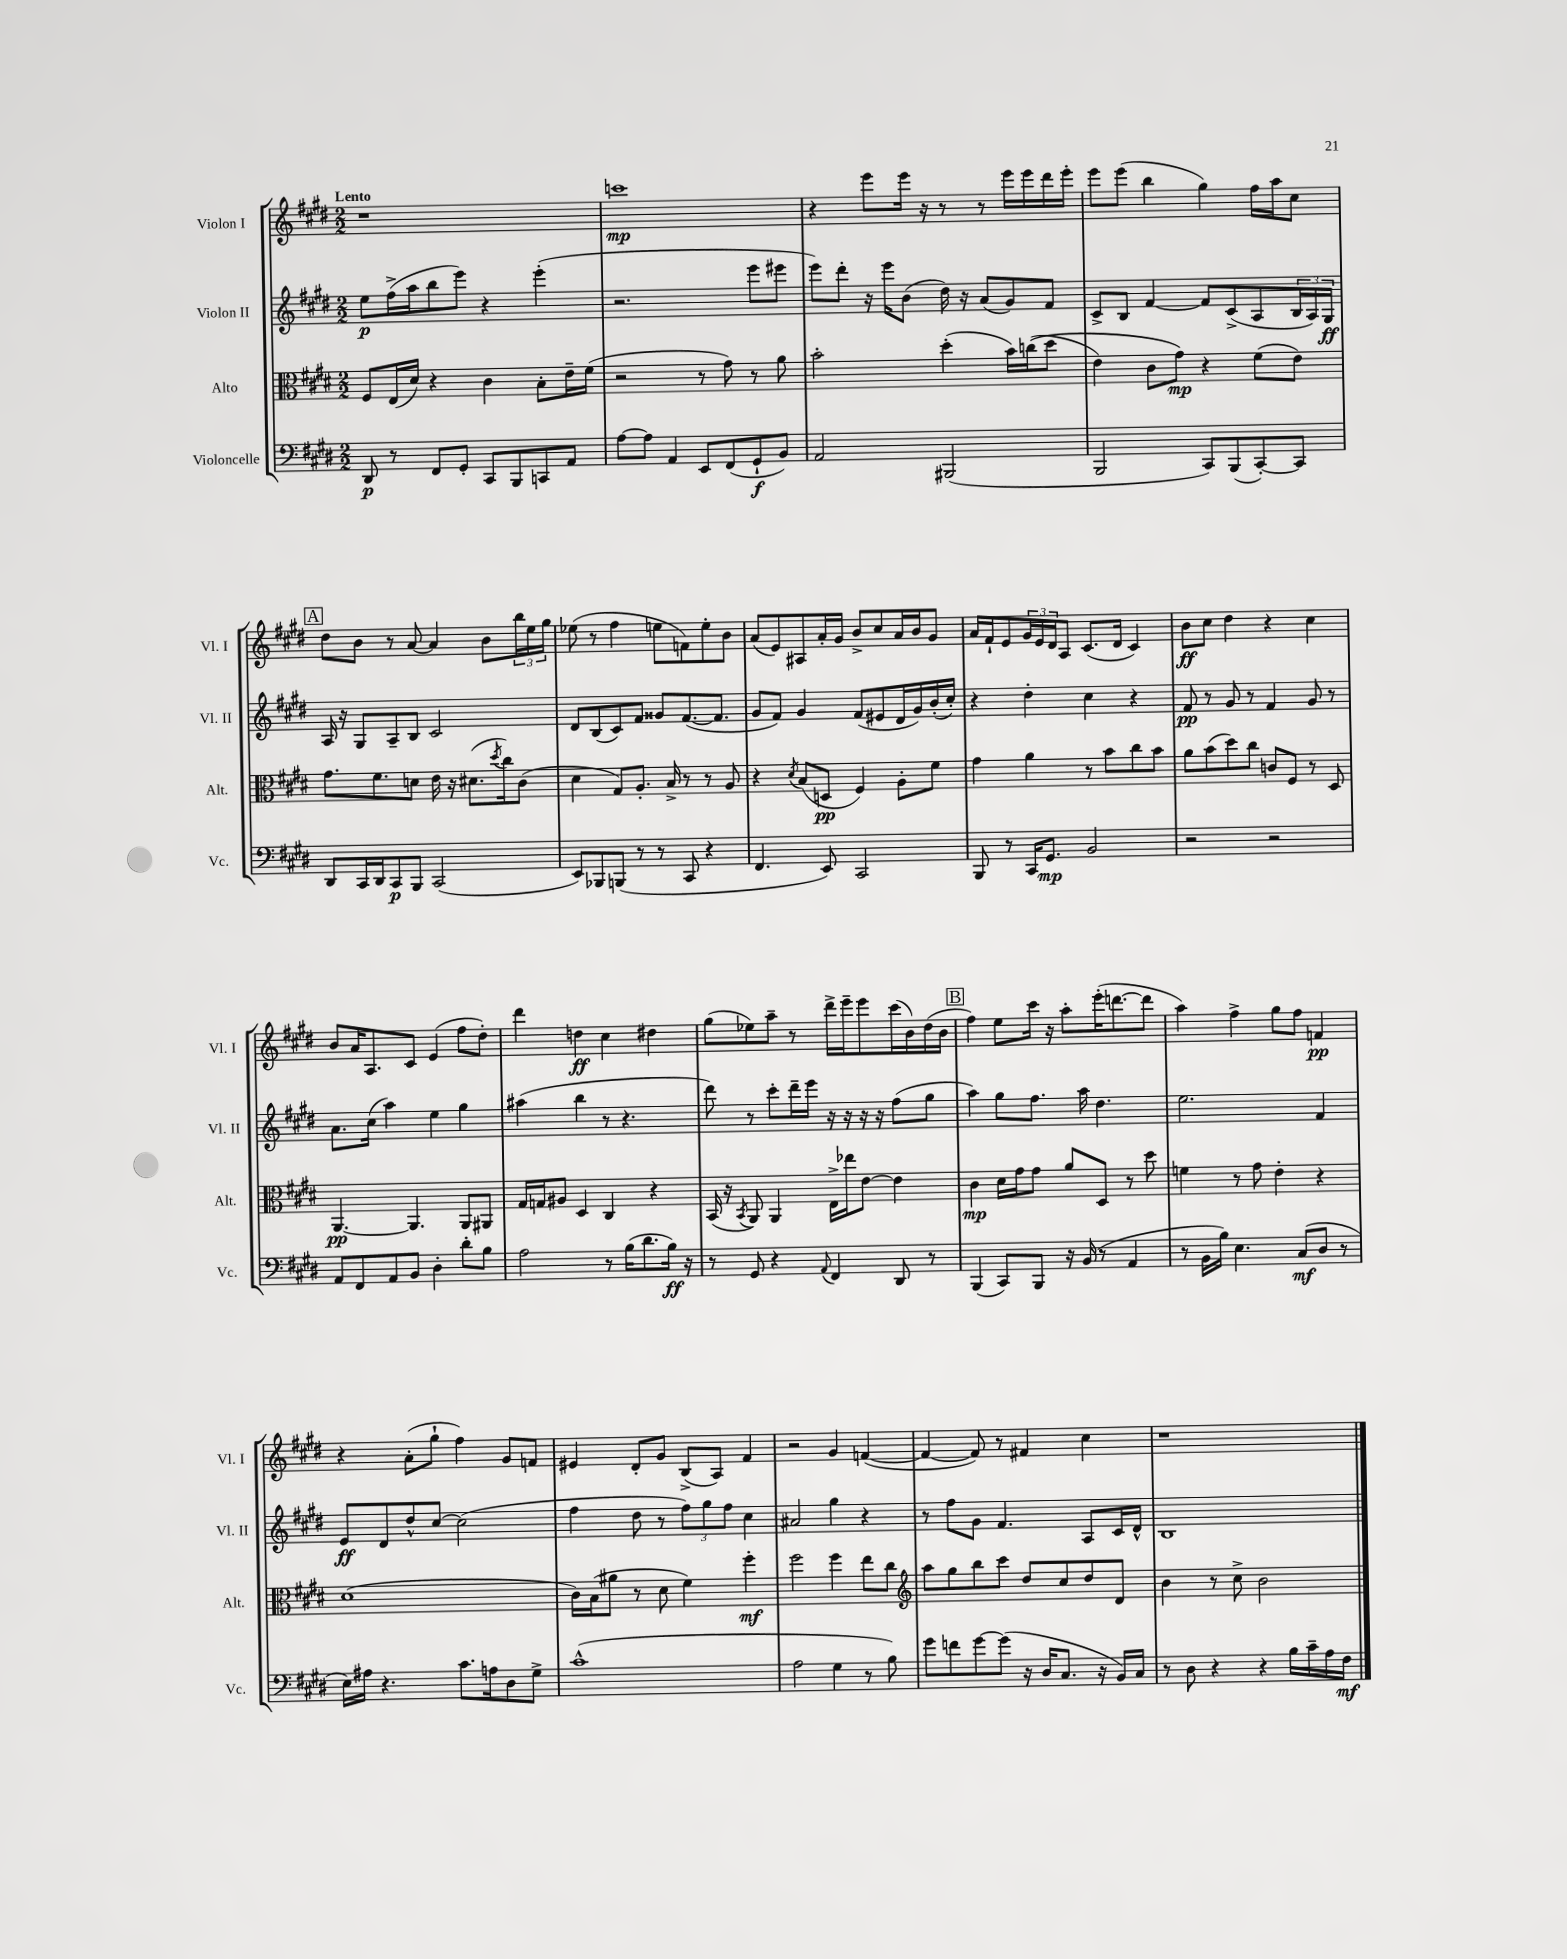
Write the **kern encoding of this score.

**kern	**kern	**kern	**kern
*staff4	*staff3	*staff2	*staff1
*clefF4	*clefC3	*clefG2	*clefG2
*k[f#c#g#d#]	*k[f#c#g#d#]	*k[f#c#g#d#]	*k[f#c#g#d#]
*M2/2	*M2/2	*M2/2	*M2/2
8DD#	8F#	8ee	1r
8r	(16E	(16ff#^	.
.	16d#)	16aa	.
8FF#	4r	8bb	.
8GG#'	.	8eee)	.
8CC#	4c#	4r	.
8BBB	.	.	.
8CC	8B'	(4eee'	.
8AA	16e~	.	.
.	(16f#	.	.
=	=	=	=
[8A	2r	2.r	1ccc
8A]	.	.	.
4AA	.	.	.
8EE	8r	.	.
(8FF#	8g#)	.	.
8GG#`	8r	8eee	.
8BB)	8a	8eee#	.
=	=	=	=
2AA	2b'	8eee)	4r
.	.	8ddd#'	.
.	.	16r	8eee
.	.	16eee	.
.	.	(8b	16eee
.	.	.	16r
(2BBB#	(4dd#'	16dd#)	8r
.	.	16r	.
.	.	(8a	8r
.	16b)	8g#)	16eee
.	&((16cc	.	16eee
.	8dd#	8f#	16ddd#
.	.	.	16eee'
=	=	=	=
2BBB	4e)	8c#^	8eee
.	.	8B	(8eee
.	8c#	[4f#	4bb
.	8g#&)	.	.
8CC#)	4r	8f#]	4gg#)
(8BBB	.	(8c#^	.
[8CC#')	(8f#	8A	16ff#
.	.	.	16aa
8CC#]	8e)	24B	8cc#
.	.	24A)	.
.	.	24G#	.
=	=	=	=
8DD#	8.g#	16A	8dd#
.	.	16r	.
16CC#	.	8G#	8b
16DD#	8.f#	.	.
8CC#	.	8A~	8r
8BBB	8d	8B	[8a
(2CC#	16e	2c#	4a]
.	16r	.	.
.	(8.d#	.	.
.	.	.	8b
.	8qdd#	.	.
.	16cc#)	.	.
.	(8c#	.	24bb
.	.	.	24ee
.	.	.	24gg#
=	=	=	=
8EE)	4d#	8d#	(8ee-
8BBB-	.	(8B	8r
(8BBB	8G#)	8c#)	4ff#
8r	8.A'	8f#	.
8r	.	8g##	8ee
.	16B^	.	.
8CC#	8r	([8.f#	8f)
4r	8r	.	8ee'
.	.	8.f#]	.
.	8A	.	8b
=	=	=	=
4.FF#	4r	8g#	(8a
.	.	8f#)	8e)
.	8qd#	.	.
.	(8B	4g#	8A#
8EE)	8D	.	16a'
.	.	.	16g#
2CC#	4F#)	(8f#	8b^
.	.	8e#	8cc#
.	8A'	16d#	16a
.	.	16g#)	16b
.	8f#	(16b'	8g#
.	.	16cc#')	.
=	=	=	=
8BBB	4g#	4r	16a
.	.	.	16f#`
8r	.	.	8e
16CC#	4a	4dd#'	24g#
.	.	.	24e
8.GG#	.	.	.
.	.	.	24d#
.	.	.	8A
2BB	8r	4cc#	(8.c#
.	8b	.	.
.	.	.	16d#
.	8cc#	4r	4c#)
.	8b	.	.
=	=	=	=
2r	8a	8f#	8b
.	(8b	8r	8cc#
.	8dd#)	8g#	4dd#
.	8cc#	8r	.
2r	8c	4f#	4r
.	8F#	.	.
.	8r	8g#	4cc#
.	8D#	8r	.
=	=	=	=
8AA	[4.AA	8.a	8b
8FF#	.	.	16a
.	.	(16cc#	8.A
8AA	.	4aa)	.
8BB	4.AA]	.	8c#
4D#'	.	4ee	(4e
8d#'	8AA	4gg#	8ff#
8B	8AA#	.	8dd#')
=	=	=	=
2A	16G#	(4aa#	4ddd#
.	16G	.	.
.	8A#	.	.
.	4D#	4bb	4dd
8r	4C#	8r	4cc#
(16B	.	4.r	.
8.d#	.	.	.
.	4r	.	4dd#
16B)	.	.	.
16r	.	.	.
=	=	=	=
8r	(16BB	8ddd#)	(8gg#
.	16r	.	.
.	8qBB	.	.
8GG#	8AA)	8r	8ee-)
4r	4AA	8ccc#'	8aa~
.	.	16ddd#~	8r
.	.	16eee	.
8qqAA	.	.	.
4FF#	16E^	16r	16ddd#^
.	16ee-	16r	16eee~
.	[8e	16r	8eee
.	.	16r	.
8DD#	4e]	(8ff#	(16ccc#
.	.	.	16b)
8r	.	8gg#	(16dd#
.	.	.	16b
=	=	=	=
(4BBB	4c#	4aa)	4ff#)
8CC#)	16d#	8gg#	8ee
.	16g#	.	.
8BBB	8g#	8.ff#	16ccc#
.	.	.	16r
16r	8a	.	8aa'
(16BB	.	16aa	.
8r	8D#	4.dd#	(16eee'
.	.	.	[8.ddd
4AA	8r	.	.
.	8dd#	.	8ddd]
=	=	=	=
8r	4f	2.ee	4aa)
16BB	.	.	.
16B)	.	.	.
4.E	8r	.	4ff#^
.	8g#	.	.
.	4e'	.	8gg#
(8C#	.	.	8ff#
8D#	4r	4f#	4f
8r	.	.	.
=	=	=	=
16E)	(1d#	8e	4r
16A#	.	.	.
4.r	.	8d#	.
.	.	8dd#^^	(8a'
.	.	[8cc#	8gg#`
8.c#	.	(2cc#]	4ff#)
16A	.	.	.
8D#	.	.	8g#
8G#^	.	.	8f
=	=	=	=
(1c#^^	16c#)	4ff#	4e#
.	(16B	.	.
.	8a#	.	.
.	8r	8dd#	8d#'
.	8d#	8r	8g#
.	4f#)	12ff#)	(8B^
.	.	12gg#	.
.	.	.	8A)
.	.	12ff#	.
.	4ff#'	4cc#	4f#
=	=	=	=
2A	2ff#	2a#	2r
4G#	4ff#	4gg#	4g#
8r	8ee	4r	([4f
8B)	8cc#	.	.
=	=	=	=
*	*clefG2	*	*
8g#	8aa	8r	4f_
8f	8gg#	8ff#	.
[8g#	8bb	8g#	8f])
(8g#]	8ccc#	4.f#	8r
16r	8dd#	.	4f#
16D#	.	.	.
8.C#	8cc#	.	.
.	8dd#	8A	4cc#
16r	.	.	.
16BB)	8d#	16c#	.
16C#	.	16d#^^	.
=	=	=	=
8r	4b	1B	1r
8D#	.	.	.
4r	8r	.	.
.	8cc#^	.	.
4r	2b	.	.
16B	.	.	.
16c#~	.	.	.
16A	.	.	.
16F#	.	.	.
==	==	==	==
*-	*-	*-	*-
